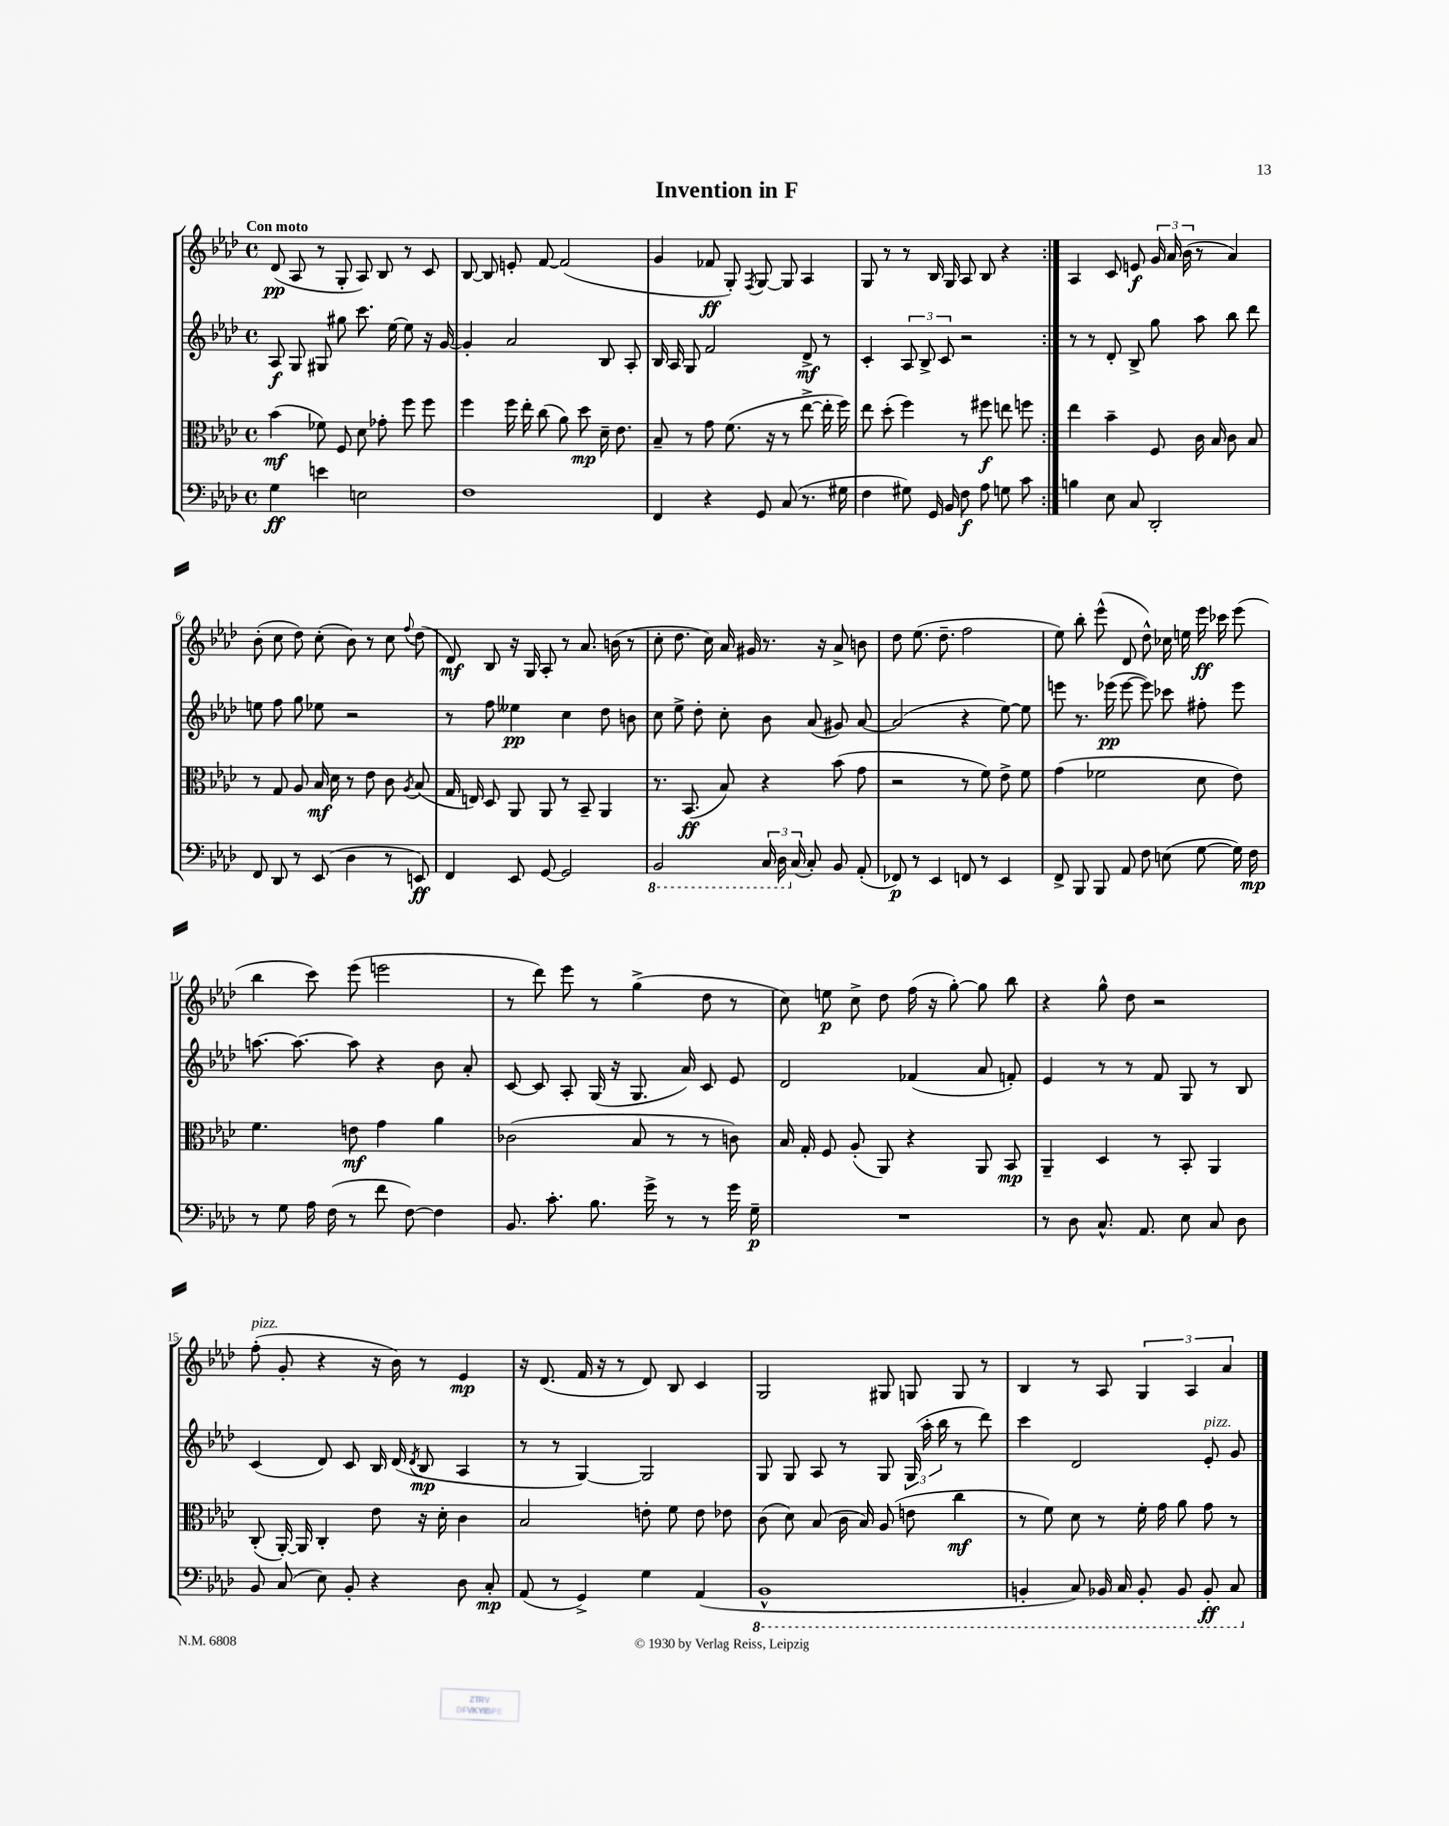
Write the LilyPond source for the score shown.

\header { title = "Invention in F" }
<<
\new StaffGroup <<
\new Staff = "s0" {
    \clef treble \key aes \major \defaultTimeSignature \time 4/4 \tempo "Con moto"
    \autoBeamOff \repeat volta 2 { des'8\pp( aes8 r8 g8-. aes8) bes8 r8 c'8 |
    bes8~ bes8 e'8-. f'8~ f'2( |
    g'4 fes'8\ff g8-.) \acciaccatura { f8 } g8~ g8 aes4 |
    g8 r8 r8 bes16 g16 aes8 bes8 r4 | }
    aes4 c'8 e'8\f \tuplet 3/2 { g'16 aes'16 bes'16( } r8 aes'4) |
    bes'8-.( c''8 des''8) c''8-.( bes'8) r8 c''8 \appoggiatura { f''8 } des''8( |
    des'8\mf) bes8 r16 g16 aes8-. r8 aes'8. b'16( r8 |
    c''8-. des''8. c''16) aes'16 gis'16 r8. r16 aes'8-> b'8 |
    des''8 ees''8.( des''8.-- f''2 |
    ees''8) bes''8-. ees'''8-^( des'8 des''8-^) ces''16 e''16 ees'''16\ff ces'''16 ees'''8( |
    bes''4 c'''8) ees'''8( e'''2 |
    r8 des'''8) ees'''8 r8 g''4->( des''8 r8 |
    c''8) e''8\p c''8-> des''8 f''16( r16 g''8~-.) g''8 bes''8 |
    r4 g''8-^ des''8 r2 |
    f''8-.^\markup { \italic "pizz." }( g'8-. r4 r16 bes'16) r8 ees'4\mp |
    r16 des'8.( f'16 r16 r8 des'8) bes8 c'4 |
    g2 gis8 g8 g8 r8 |
    bes4 r8 aes8 \tuplet 3/2 { g4 aes4 aes'4 } \bar "|." |
}
\new Staff = "s1" {
    \clef treble \key aes \major \defaultTimeSignature \time 4/4
    \autoBeamOff \repeat volta 2 { aes8\f g8 gis8 gis''8 c'''8. ees''16~ ees''8 r16 g'16~ |
    g'4-. aes'2 bes8 aes8-. |
    bes16 aes16 g8 f'2 des'8->\mf r8 |
    c'4-. \tuplet 3/2 { aes8 bes8-> c'8 } r2 | }
    r8 r8 des'8-. bes8-> g''8 aes''8 bes''8 des'''8 |
    e''8 f''8 g''8 ees''8 r2 |
    r8 f''8 eeses''4\pp c''4 des''8 b'8 |
    c''8 ees''8-> des''8-. c''8-. bes'8 aes'8( gis'8) aes'8~ |
    aes'2( r4 ees''8~) ees''8 |
    e'''8 r8. ees'''16\pp( ees'''8~ ees'''8) ces'''8 fis''8-. ees'''8 |
    a''8.~ a''8.~ a''8 r4 bes'8 aes'8-. |
    c'8~ c'8 aes8-. g16( r16 g8. aes'16) c'8 ees'8 |
    des'2 fes'4( aes'8 f'8-.) |
    ees'4 r8 r8 f'8 g8 r8 bes8 |
    c'4( des'8) c'8 bes16 des'16( \acciaccatura { des'8 } bes8\mp aes4 |
    r8 r8 g4~) g2 |
    g8 g8 aes8 r8 g8 \tuplet 3/2 { g16( aes''16-. bes''16 } r8 des'''8) |
    c'''4 des'2 ees'8-.^\markup { \italic "pizz." } g'8 \bar "|." |
}
\new Staff = "s2" {
    \clef alto \key aes \major \defaultTimeSignature \time 4/4
    \autoBeamOff \repeat volta 2 { bes'4\mf( fes'8) f8 des'8 ges'8-. f''8 f''8 |
    f''4 f''16 ees''16-. c''8( aes'8) des''8\mp des'16-- ees'8. |
    bes8-- r8 g'8 f'8.( r16 r8 ees''8~-> ees''16-. f''16) |
    ees''8 des''8-.( f''4) r8 fis''8\f e''8 f''8 | }
    ees''4 bes'4-- f8 c'16 bes16 c'8 bes8 |
    r8 g8 aes8 bes16\mf des'16 r8 ees'8 c'8 \acciaccatura { aes8 } bes8( |
    g16 e16) des8 aes,8 aes,8 r8 bes,8-- aes,4 |
    r8. bes,8.\ff( bes8) r4 bes'8( g'8 |
    r2 r8 f'8) ees'8-> f'8 |
    g'4( fes'2 des'8 ees'8) |
    f'4. e'8\mf g'4 aes'4 |
    ces'2( bes8 r8 r8 c'8) |
    bes16 g16-. f8 aes8-.( aes,8) r4 aes,8 bes,8\mp |
    aes,4-- des4 r8 bes,8-. aes,4 |
    c8-.( aes,16~-.) aes,16 c4-. ees'8 r16 des'16-. c'4 |
    bes2 e'8-. f'8 e'8 ees'8 |
    c'8( des'8) bes8( c'16 bes16) aes8( e'8 c''4\mf |
    r8 f'8) des'8 r8 f'16-. g'16 aes'8 g'8 r8 \bar "|." |
}
\new Staff = "s3" {
    \clef bass \key aes \major \defaultTimeSignature \time 4/4
    \autoBeamOff \repeat volta 2 { g4\ff e'4 e2 |
    f1 |
    f,4 r4 g,8 c8( r8. gis16 |
    f4 gis8) g,16 bes,16 f8\f aes8 g8 c'8 | }
    b4 ees8 c8 des,2-. |
    f,8 des,8 r8 ees,8( des4 r8 e,8\ff) |
    f,4 ees,8 g,8~ g,2 |
    \ottava #-1 bes,,2 \tuplet 3/2 { c,16 des,16 \ottava #0 c16( } c8-.) bes,8 aes,8-.( |
    fes,8\p) r8 ees,4 f,8 r8 ees,4 |
    f,8-> bes,,8 bes,,8 aes,8 f8 e8( g8~ g16) f16\mp |
    r8 g8 aes16 f16( r8 f'8 f8~) f4 |
    bes,8. c'8.-. bes8. g'16-> r8 r8 g'16 g16--\p |
    R1 |
    r8 des8 c8.-^ aes,8. ees8 c8 des8 |
    bes,8 c8( ees8) bes,8-. r4 des8 c8-.\mp |
    aes,8( r8 g,4->) g4 aes,4( |
    \ottava #-1 bes,,1-^ |
    b,,4-. c,8) bes,,16 c,16 bes,,8-. bes,,8 bes,,8-.\ff c,8 \ottava #0 \bar "|." |
}
>>
>>
